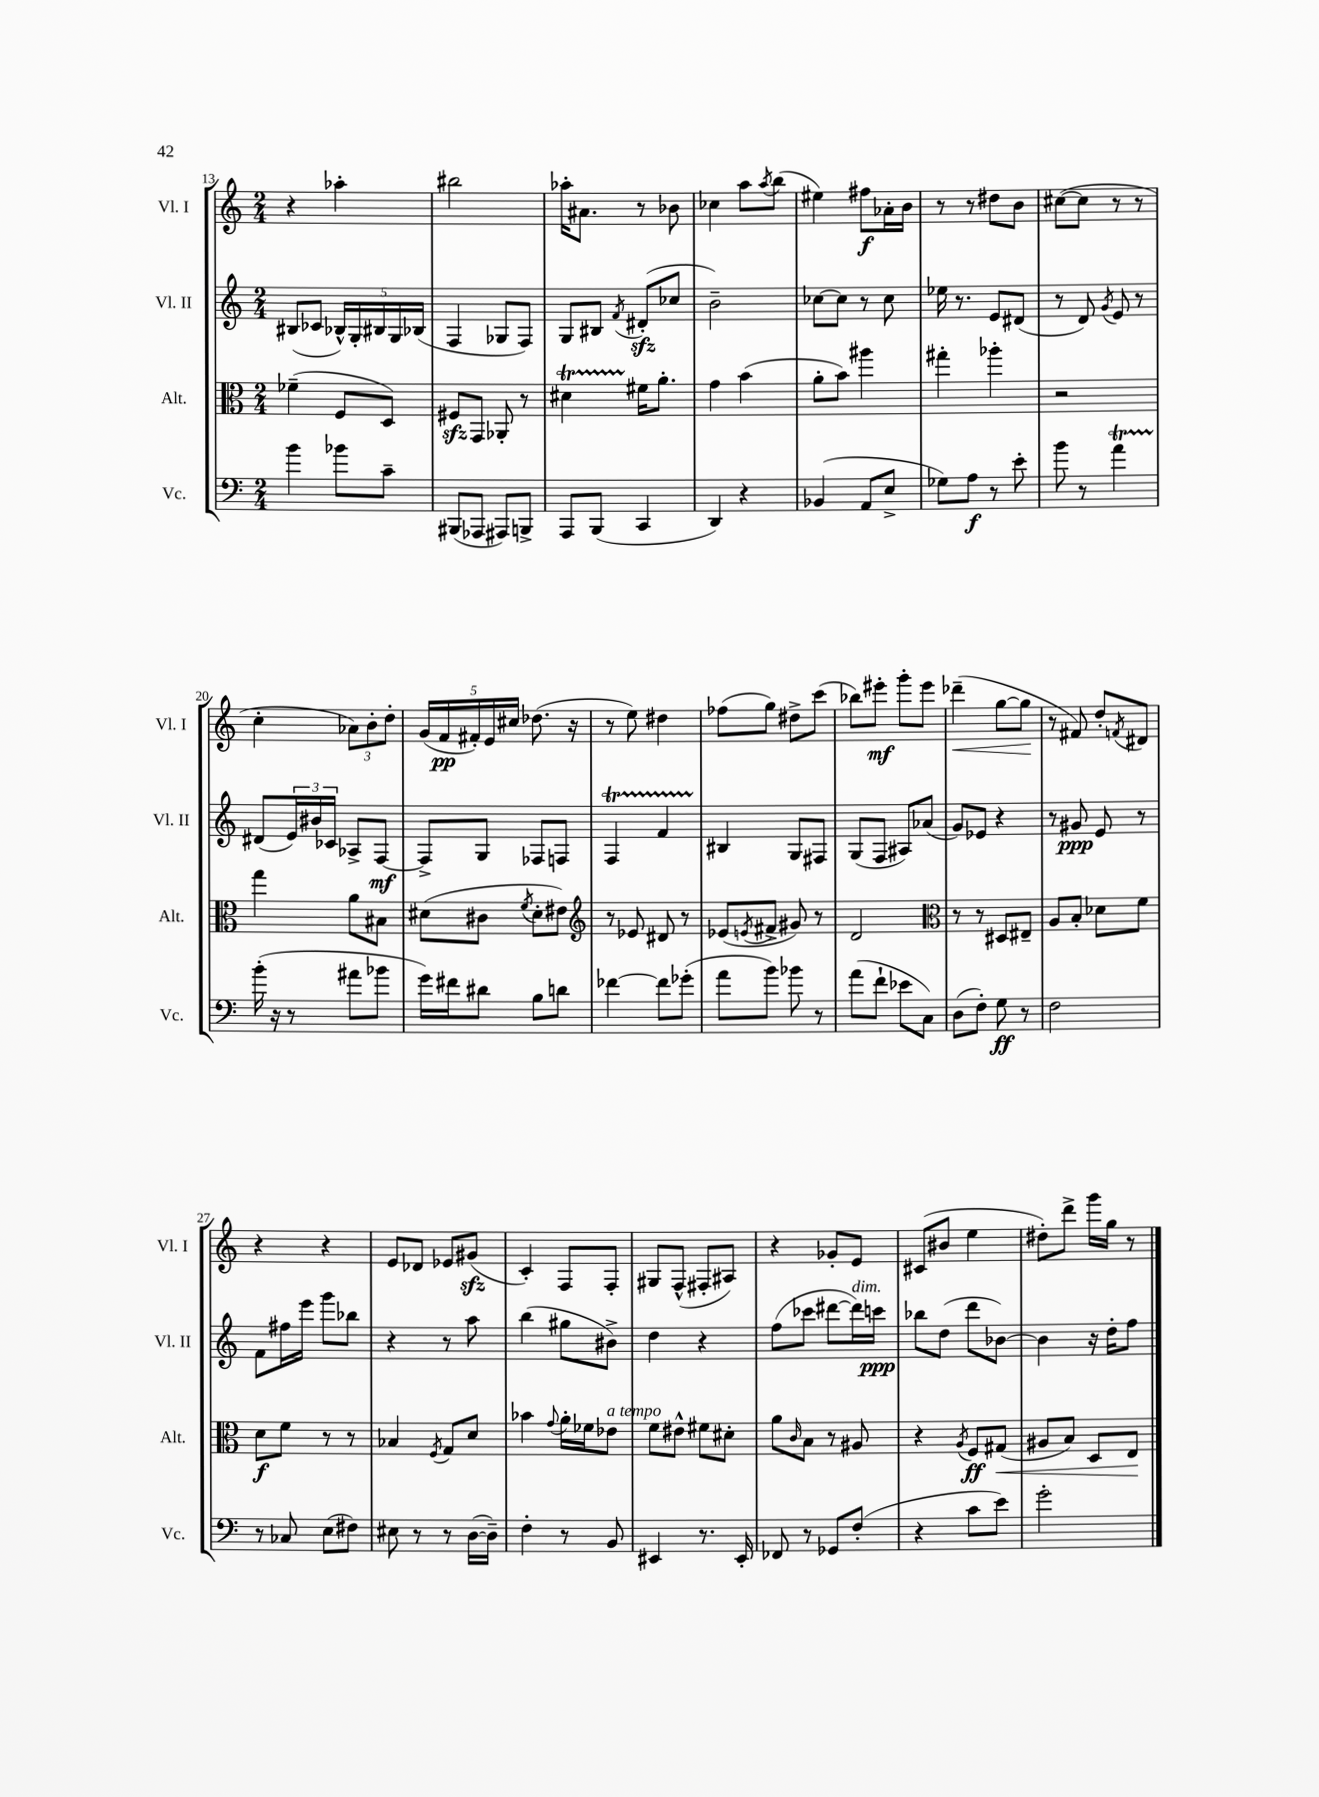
<<
\new StaffGroup <<
\new Staff = "s0" \with { instrumentName = "Vl. I" shortInstrumentName = "Vl. I" } {
    \clef treble \key c \major \numericTimeSignature \time 2/4
    r4 aes''4-. |
    bis''2 |
    aes''16-. ais'8. r8 bes'8 |
    ces''4 a''8 \acciaccatura { a''8 } b''8( |
    eis''4) fis''8\f aes'16-. b'16 |
    r8 r8 dis''8 b'8 |
    cis''8~( cis''8 r8 r8 |
    c''4-. \tuplet 3/2 { aes'8) b'8-. d''8-. } |
    \tuplet 5/4 { g'16( f'16\pp fis'16-.) e'16 cis''16 } des''8.( r16 |
    r8 e''8) dis''4 |
    fes''8( g''8) dis''8-> c'''8( |
    bes''8) eis'''8-.\mf g'''8-. eis'''8 |
    des'''4--\<( g''8~ g''8\! |
    r8 fis'8) d''8-. \acciaccatura { f'8 } dis'8 |
    r4 r4 |
    e'8 des'8 ees'8 gis'8\sfz( |
    c'4-.) f8 f8-. |
    gis8 f8-^( fis8-. ais8) |
    r4 ges'8-. e'8 |
    cis'8( bis'8 e''4 |
    dis''8-.) d'''8-> g'''16 g''16 r8 \bar "|." |
}
\new Staff = "s1" \with { instrumentName = "Vl. II" shortInstrumentName = "Vl. II" } {
    \clef treble \key c \major \numericTimeSignature \time 2/4
    bis8( ces'8 \tuplet 5/4 { bes16-^) g16-. bis16 g16 bes16( } |
    f4 ges8 f8) |
    g8 bis8 \acciaccatura { f'8 } dis'8-.\sfz( ces''8 |
    b'2--) |
    ces''8~ ces''8 r8 ces''8 |
    ees''16 r8. e'8 dis'8( |
    r8 d'8) \acciaccatura { g'8 } e'8 r8 |
    dis'8( \tuplet 3/2 { e'16) bis'16 ces'16 } aes8-> f8~\mf |
    f8-> g8 fes8 f8 |
    f4\startTrillSpan f'4 |
    bis4\stopTrillSpan g8 fis8 |
    g8( f8 ais8) aes'8( |
    g'8) ees'8 r4 |
    r8 gis'8\ppp e'8 r8 |
    f'8 fis''16 e'''16 g'''8 bes''8 |
    r4 r8 a''8 |
    b''4( gis''8 bis'8->) |
    d''4 r4 |
    f''8( ces'''8 dis'''8~ dis'''16^\markup { \italic "dim." }) c'''16\ppp |
    bes''8 d''8( d'''8 bes'8~) |
    bes'4 r16 d''16-. f''8 \bar "|." |
}
\new Staff = "s2" \with { instrumentName = "Alt." shortInstrumentName = "Alt." } {
    \clef alto \key c \major \numericTimeSignature \time 2/4
    fes'4--( f8 d8) |
    fis8\sfz g,8 aes,8-. r8 |
    dis'4\startTrillSpan fis'16\stopTrillSpan a'8.-. |
    g'4 b'4( |
    a'8-. b'8) ais''4 |
    gis''4-. aes''4-. |
    r2 |
    g''4 a'8 bis8 |
    dis'8( cis'8 \acciaccatura { f'8 } dis'8-. eis'8) |
    \clef treble r8 ees'8 dis'8 r8 |
    ees'8( \acciaccatura { e'8 } fis'8-> gis'8) r8 |
    d'2 |
    \clef alto r8 r8 dis8 eis8-- |
    a8 b8-. des'8 f'8 |
    d'8\f f'8 r8 r8 |
    bes4 \acciaccatura { f8 } g8 d'8 |
    bes'4 \appoggiatura { g'8 } a'16-. fes'16 ees'8^\markup { \italic "a tempo" } |
    f'8 eis'8-^ fis'8 dis'8-. |
    a'8 \grace { c'16 } b8 r8 ais8 |
    r4 \acciaccatura { a8 } f8\ff gis8\<( |
    ais8 b8) d8 e8\! \bar "|." |
}
\new Staff = "s3" \with { instrumentName = "Vc." shortInstrumentName = "Vc." } {
    \clef bass \key c \major \numericTimeSignature \time 2/4
    b'4 bes'8 c'8-- |
    bis,,8( aes,,8 ais,,8) b,,8-> |
    a,,8 b,,8( c,4 |
    d,4) r4 |
    bes,4( a,8 e8-> |
    ges8) a8\f r8 e'8-. |
    b'8 r8 a'4\startTrillSpan |
    b'16-.\stopTrillSpan( r16 r8 ais'8 bes'8 |
    g'16) fis'16 dis'8 b8 d'8 |
    fes'4~ fes'8 ges'8-.( |
    a'8 b'8) bes'8 r8 |
    a'8( f'8-! ees'8 c8) |
    d8( f8-.) g8\ff r8 |
    f2 |
    r8 ces8 e8( fis8) |
    eis8 r8 r8 d16~( d16--) |
    f4-. r8 b,8 |
    eis,4 r8. eis,16-. |
    fes,8 r8 ges,8 f8-.( |
    r4 c'8 e'8) |
    g'2-. \bar "|." |
}
>>
>>
\layout { \context { \Score currentBarNumber = #13 } }
